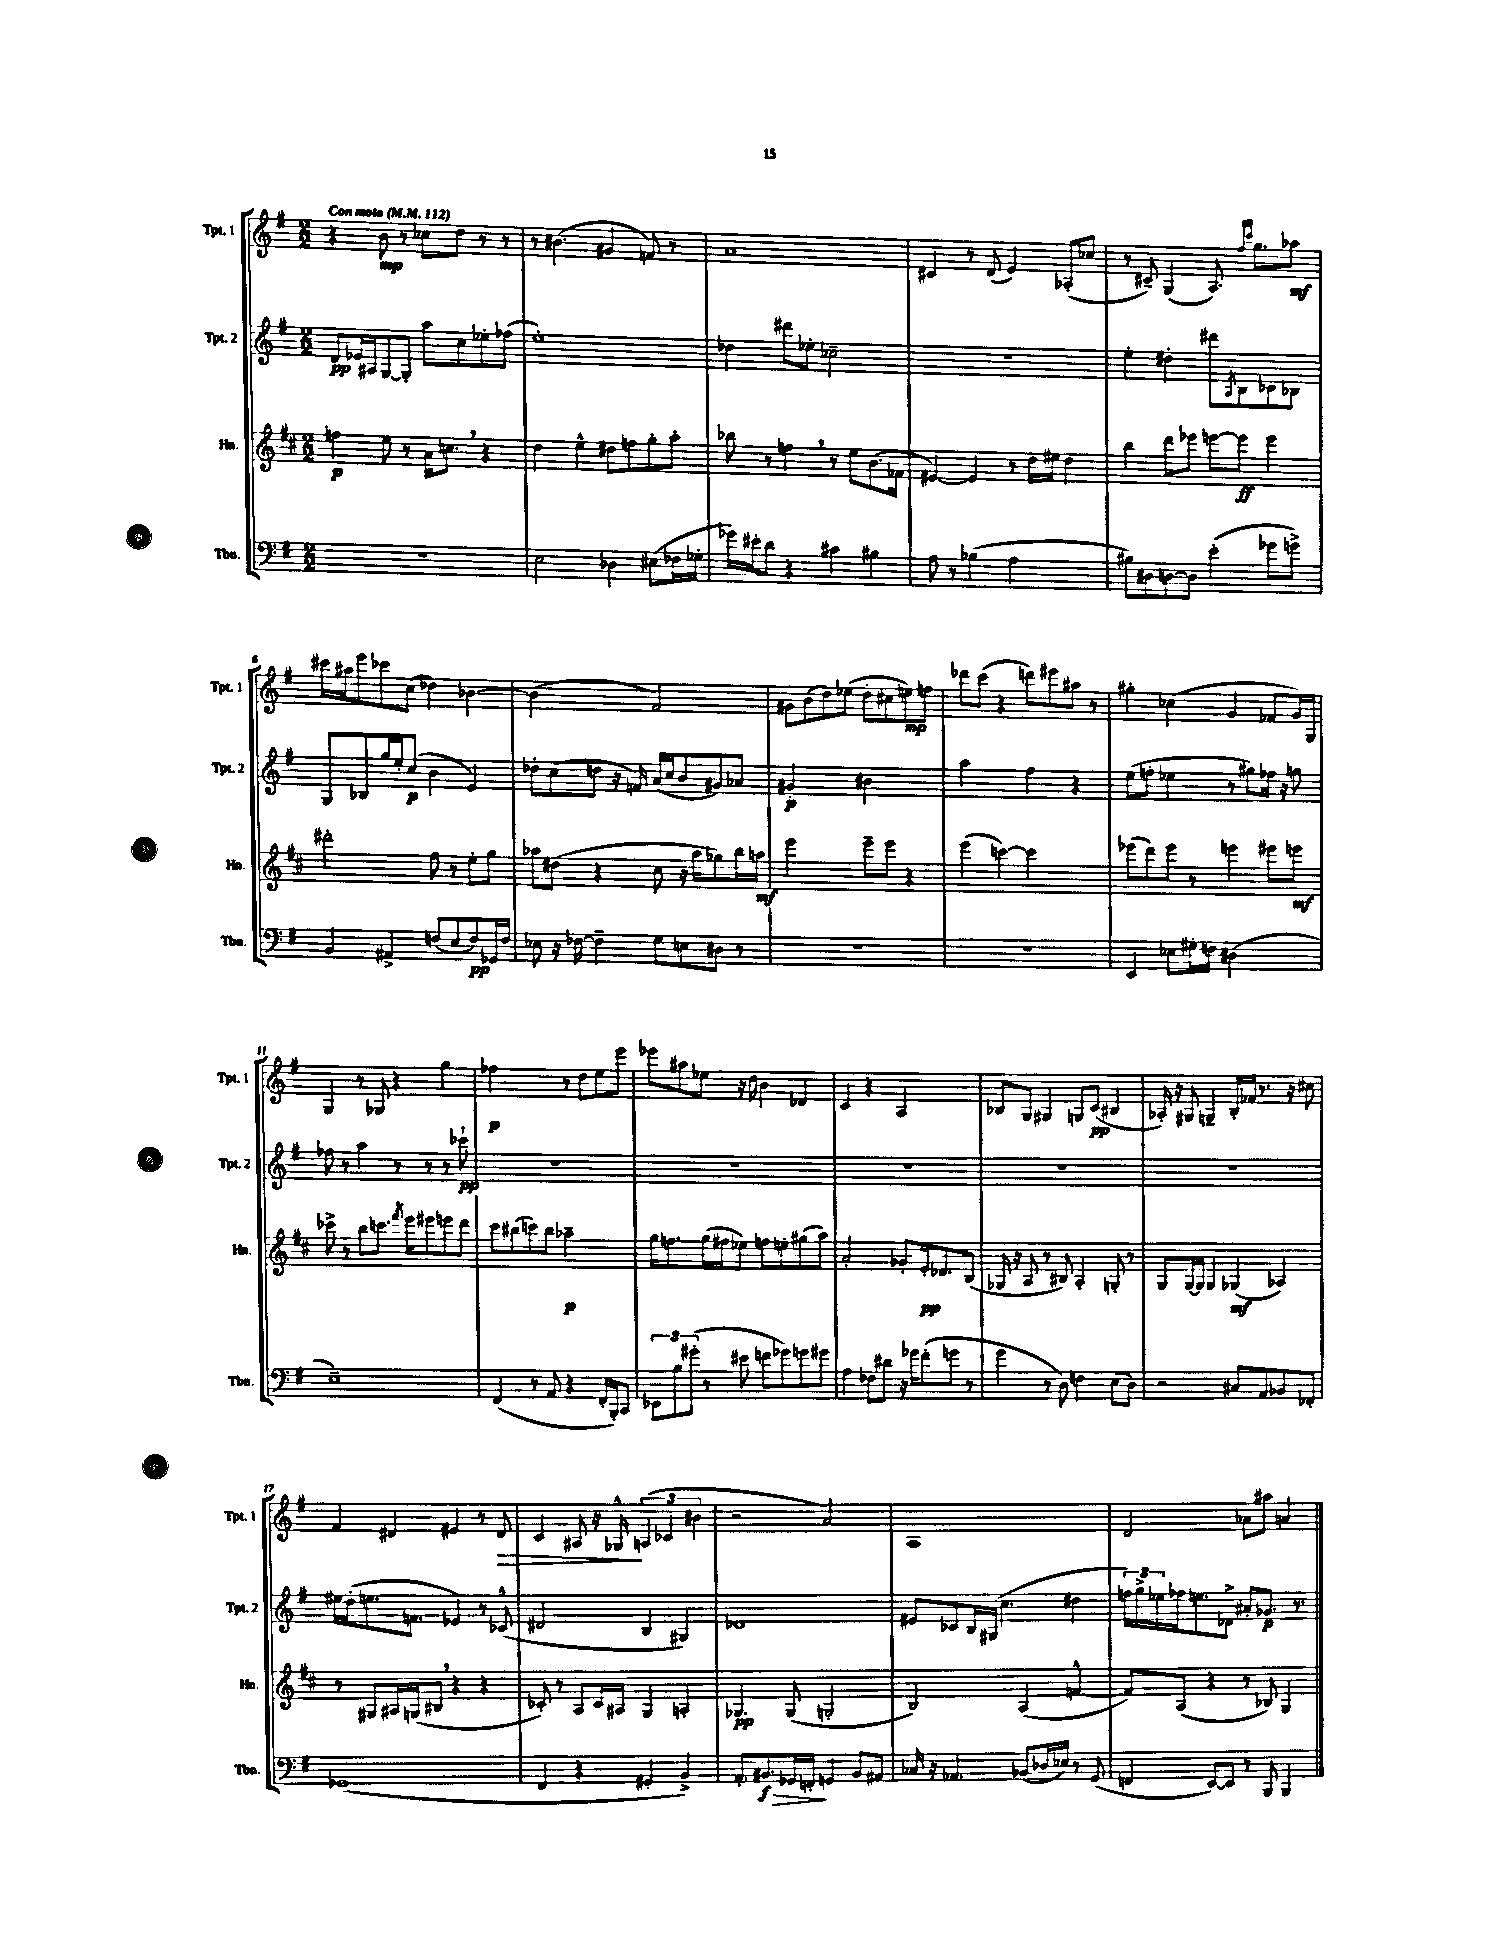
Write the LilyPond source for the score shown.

<<
\new StaffGroup <<
\new Staff = "s0" \with { instrumentName = "Tpt. 1" shortInstrumentName = "Tpt. 1" } {
    \clef treble \key g \major \numericTimeSignature \time 2/2 \tempo "Con moto" 4 = 112
    r4 b'8\mp r8 ces''8 d''8 r8 r8 |
    r8 bis'4.( gis'4 f'8) r8 |
    a'1 |
    cis'4 r8 d'8( e'4) aes8-.( ces''8 |
    r8 cis'8--) g4( a8.) \grace { fis''16 c'''16 } g''8. aes''8\mf |
    cis'''16 ais''16 e'''8 ces'''8 c''8( des''4) bes'4~ |
    bes'2( fis'2) |
    gis'8 b'8( d''8) ees''8( d''8-. cis''8 e''8\mp) f''8 |
    des'''8 c'''8( r4 d'''8) eis'''8 ais''8 r8 |
    gis''4-. ces''4( g'4 fes'8 g'16) g16 |
    g4 r8 ges8 r4 g''4 |
    fes''2\p r8 d''8 e''8 e'''8 |
    ees'''8 ais''8 ees''8 r16 d''16 b'4 des'4 |
    c'4 r4 a2 |
    bes8 g8 gis4 g8 c'8\pp( bis4 |
    aes16-.) r16 gis8 g4-- b16-. fes'16 r8. r16 cis''8 |
    fis'4 dis'4 eis'4 r8 dis'8\> |
    c'4 ais8 r16 ges16-^\! \tuplet 3/2 { a4( ces'4 bis'4 } |
    r2 a'2) |
    a1 |
    d'2 aes'8 ais''8 a'4 \bar "|." |
}
\new Staff = "s1" \with { instrumentName = "Tpt. 2" shortInstrumentName = "Tpt. 2" } {
    \clef treble \key g \major \numericTimeSignature \time 2/2
    d'8\pp ees'16 ais16 g8~ g8-. a''8 c''8 ees''8-. fes''8( |
    e''1-.) |
    des''4 dis'''8 ees''8-. ces''2-- |
    r1 |
    e''4-. dis''4-. dis'''8 \acciaccatura { a8 } b8 ces'8 bes8 |
    g8 bes8 g''16 e''16-. c''8\p( b'4 e'4) |
    des''8-. c''8( d''8 r16 f'16) a'16( c''16 b'8 gis'8) aes'8 |
    gis'2-.\p bis'2 |
    a''2 fis''4 r4 |
    e''8( f''8-. ees''4 r8 gis''8) fes''16 r16 g''8 |
    fes''8 r8 a''4 r8 r8 r8 ces'''8-!\pp |
    R1 |
    R1 |
    R1 |
    R1 |
    R1 |
    eis''16 d''16-.( e''8. f'8. ees'4) r8 ces'8-^( |
    dis'2 b4 gis4) |
    des'1 |
    eis'8 ces'8 b16 gis16( c''4. dis''4 |
    \tuplet 3/2 { f''16) g''16-> ees''16 } fes''16 e''8. des'8-> ais'8-. ges'8.\p r8. \bar "|." |
}
\new Staff = "s2" \with { instrumentName = "Hn." shortInstrumentName = "Hn." } {
    \clef treble \key d \major \numericTimeSignature \time 2/2
    f''4\p e''8 r8 a'16 c''8. \breathe r4 |
    d''4 e''4-^ dis''8 f''8 g''8-. a''8-. |
    bes''8 r8 f''4 \breathe r8 e''8 b'8.( fes'16 |
    eis'4~) eis'4 r8 d''16 eis''16 d''4 |
    b''4 d'''8 ees'''8 e'''8~ e'''8\ff e'''4 |
    dis'''2-. fis''8 r8 e''8-. g''8 |
    aes''8 dis''8( r4 cis''8 r16 aes''16 ges''8) b''16 a''16\mf |
    e'''2 e'''8-- e'''8 r4 |
    e'''4( c'''4~) c'''2 |
    ees'''8( d'''8) ees'''8 r8 e'''4 eis'''8 e'''8\mf |
    ces'''8-> r8 b''8 c'''8. \acciaccatura { fis'''8 } e'''16 eis'''8 e'''8 d'''8 |
    cis'''8 bis''8( c'''8) bis''8 aes''2--\p |
    g''16 f''8. g''16( fis''16 ees''8) f''8 e''8-. gis''8( a''8) |
    a'2-. ges'8-. e'16-.\pp des'8. b8( |
    ges16 r16 a8 r8 bis8) a4-. g8-. r8 |
    g8 g16~ g16 g4 ges4\mf( aes4) |
    r8 gis8 ais16 g16( bis8 \breathe r4 r4 |
    ces'8-.) r8 a8 ces'16 ais16 g4 a4-. |
    ges4.\pp ges8( g2-. |
    b2) a4( f'4~-^ |
    f'8) a8( r4 r8 bes8) g4 \bar "|." |
}
\new Staff = "s3" \with { instrumentName = "Tbn." shortInstrumentName = "Tbn." } {
    \clef bass \key g \major \numericTimeSignature \time 2/2
    R1 |
    e2 des4 eis8( fes16 ges16-. |
    ges'16) eis'16-. d'8 r4 cis'4 bis4 |
    a8 r8 bes4( a2 |
    bis8) dis8 d8~ d8 e'4-.( ges'8 g'8->) |
    b,4 ais,4-> f8( e8 f8\pp) ges,16 f16 |
    ees8 r16 fes16~ fes4-- g8 e8 dis8 r8 |
    R1 |
    R1 |
    e,4 ees8 gis16-. f16 dis2( |
    e1--) |
    fis,4( r8 a,8 r4 fis,16-. b,,16-.) c,8 |
    \tuplet 3/2 { ees,8 b8 gis'8-.( } r8 eis'8 f'8 ges'8) g'8 gis'8 |
    a4 fes8 dis'8 r16 ges'16 fis'8-.( g'8 r8 |
    g'4 r8 d8) f4 e8( d8) |
    r2 cis8 a,8 bes,8 fes,8-. |
    ges,1( |
    fis,4 r4 gis,4-. b,4->) |
    a,8.-. bis,8.\f\> ges,16 f,16-.\! g,4 bis,8 ais,8 |
    ces16 r16 aes,4. bes,8( des16 ees16) r8 g,8( |
    f,4 e,8~) e,8 r8 b,,8 b,,4 \bar "|." |
}
>>
>>
